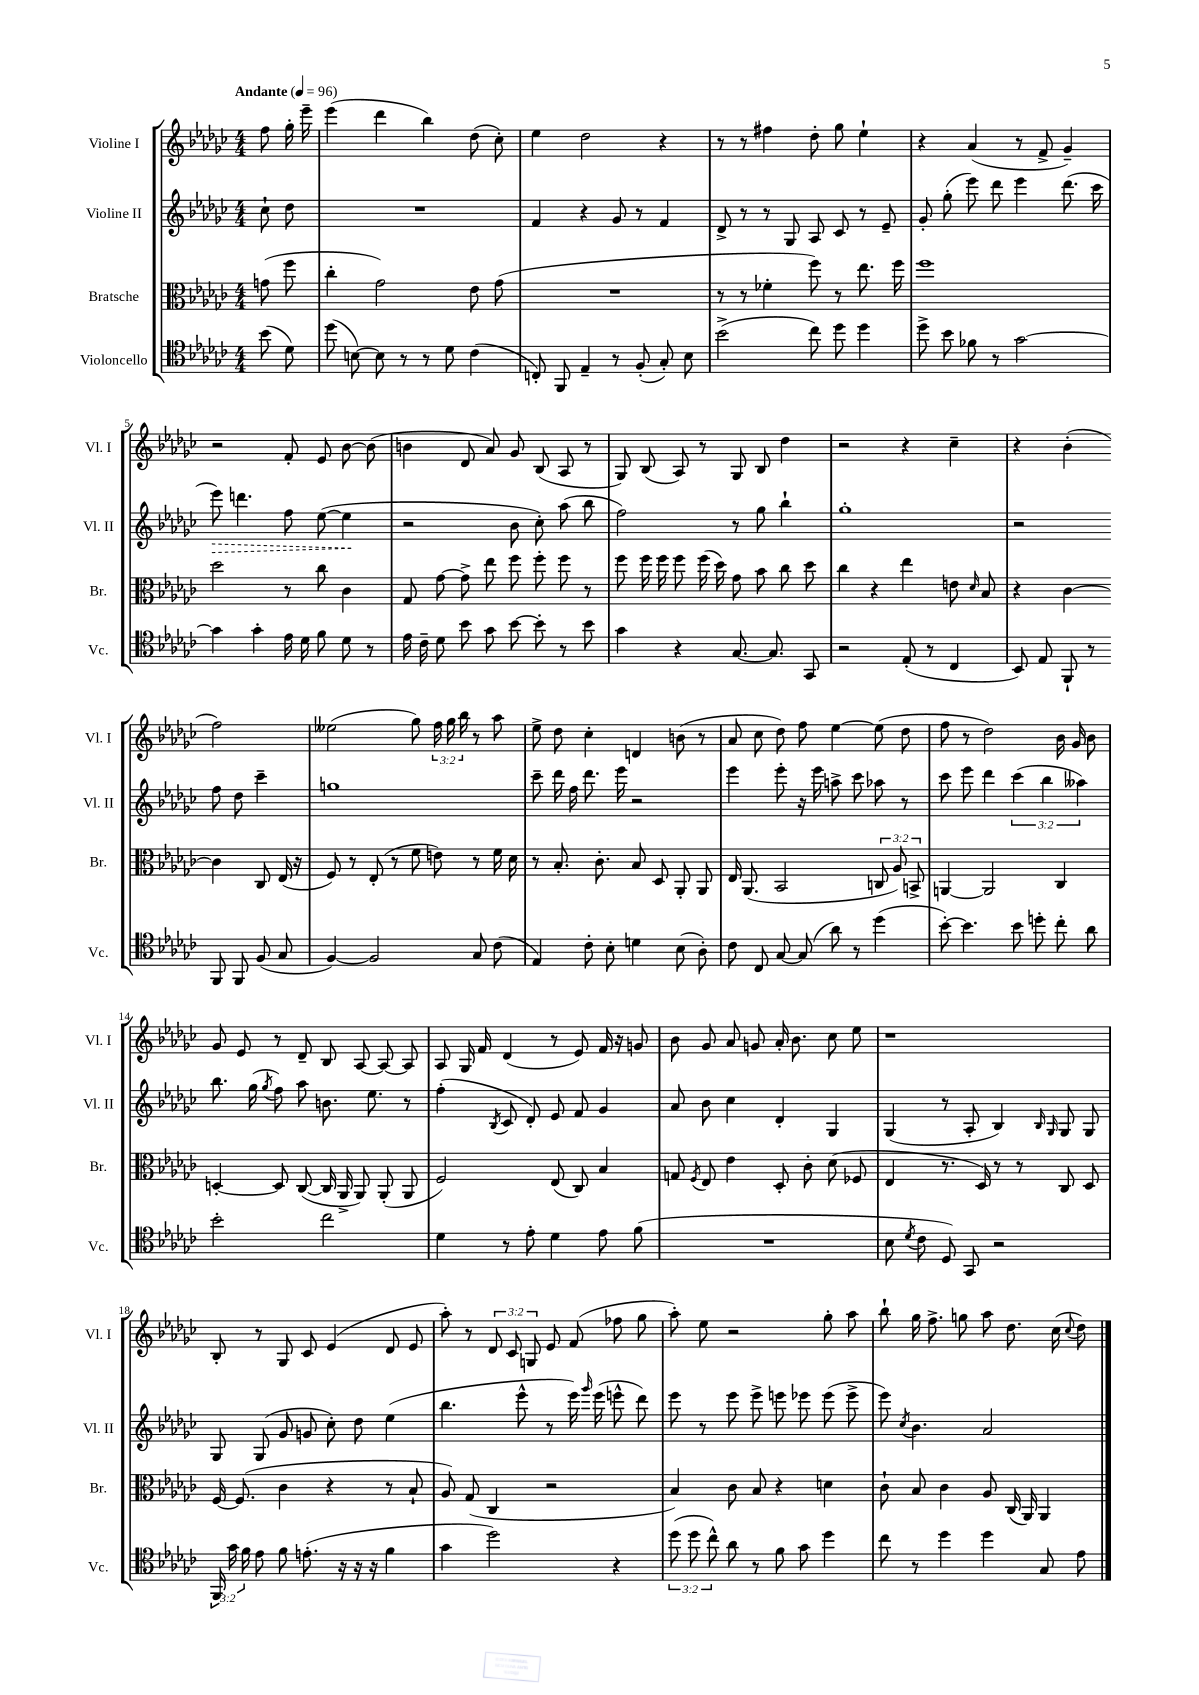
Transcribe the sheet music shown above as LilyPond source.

<<
\new StaffGroup <<
\new Staff = "s0" \with { instrumentName = "Violine I" shortInstrumentName = "Vl. I" } {
    \clef treble \key ges \major \numericTimeSignature \time 4/4 \override Staff.TupletNumber.text = #tuplet-number::calc-fraction-text \partial 4 \tempo "Andante" 4 = 96
    \autoBeamOff f''8 ges''16-. ees'''16-- |
    ees'''4( des'''4 bes''4) des''8( ces''8-.) |
    ees''4 des''2 r4 |
    r8 r8 fis''4 des''8-. ges''8 ees''4-! |
    r4 aes'4( r8 f'8-> ges'4--) |
    r2 f'8-. ees'8 bes'8~ bes'8( |
    b'4 des'8 aes'8) ges'8 bes8( aes8 r8 |
    ges8) bes8( aes8) r8 ges8 bes8 des''4 |
    r2 r4 ces''4-- |
    r4 bes'4-.( f''2) |
    eeses''2( ges''8) \tuplet 3/2 { f''16 ges''16 bes''16 } r8 aes''8 |
    ees''8-> des''8 ces''4-. d'4 b'8( r8 |
    aes'8 ces''8 des''8) f''8 ees''4~ ees''8( des''8 |
    f''8 r8 des''2) bes'16 ges'16 bes'8 |
    ges'8 ees'8 r8 des'8-- bes8 aes8~ aes8~ aes8 |
    aes8 ges16 f'16 des'4( r8 ees'8) f'16 r16 g'8 |
    bes'8 ges'8 aes'8 g'8 aes'16-. bes'8. ces''8 ees''8 |
    r1 |
    bes8-. r8 ges8 ces'8 ees'4( des'8 ees'8 |
    aes''8-.) r8 \tuplet 3/2 { des'8 ces'8 g8 } ees'8 f'8( fes''8 ges''8 |
    aes''8-.) ees''8 r2 ges''8-. aes''8 |
    bes''8-! ges''16 f''8.-> g''8 aes''8 des''8. ces''16( \appoggiatura { ces''8 } des''8) \bar "|." |
}
\new Staff = "s1" \with { instrumentName = "Violine II" shortInstrumentName = "Vl. II" } {
    \clef treble \key ges \major \numericTimeSignature \time 4/4 \override Staff.TupletNumber.text = #tuplet-number::calc-fraction-text \partial 4
    \autoBeamOff ces''8-! des''8 |
    R1 |
    f'4 r4 ges'8 r8 f'4 |
    des'8-> r8 r8 ges8 aes8 ces'8 r8 ees'8-- |
    ges'8-. ges''8-.( ees'''8) des'''8 ees'''4 des'''8.( ces'''16 |
    \once \override Hairpin.style = #'dashed-line ees'''8\>) d'''4. f''8 ees''8~( ees''4\! |
    r2 bes'8 ces''8-.) aes''8( bes''8 |
    f''2) r8 ges''8 bes''4-! |
    ges''1-. |
    r2 f''8 des''8 ces'''4-- |
    g''1 |
    ces'''8-- des'''16 f''16 des'''8. ees'''16 r2 |
    ees'''4 ees'''8-. r16 ees'''16 a''8-> ces'''8 aes''8 r8 |
    ces'''8 ees'''8 des'''4 \tuplet 3/2 { ces'''4( bes''4 aeses''4) } |
    bes''8. ges''16( \acciaccatura { ges''8 } f''8) aes''8 b'8. ees''8. r8 |
    f''4-.( \acciaccatura { bes8 } ces'8 des'8-.) ees'8 f'8 ges'4 |
    aes'8 bes'8 ces''4 des'4-. ges4 |
    ges4( r8 aes8-. bes4) \grace { bes16 ges16 } ges8 ges8 |
    ges8 ges8( ges'8 g'8 ces''8-.) des''8 ees''4( |
    bes''4. ees'''8-^ r8 ees'''16) \grace { ges'''16 } ees'''16( e'''8-^ des'''8) |
    ees'''8 r8 ees'''8 ees'''8-> e'''8 ees'''8 ees'''8( ees'''8-> |
    ees'''8) \acciaccatura { ces''8 } bes'4. aes'2 \bar "|." |
}
\new Staff = "s2" \with { instrumentName = "Bratsche" shortInstrumentName = "Br." } {
    \clef alto \key ges \major \numericTimeSignature \time 4/4 \override Staff.TupletNumber.text = #tuplet-number::calc-fraction-text \partial 4
    \autoBeamOff g'8( f''8 |
    ces''4-. ges'2) ees'8 ges'8( |
    R1 |
    r8 r8 fes'4-. f''8) r8 ees''8. f''16 |
    f''1 |
    des''2 r8 ces''8 ces'4 |
    ges8 ges'8~ ges'8-> ees''8 f''8 f''8-. f''8 r8 |
    f''8 f''16 f''16 f''8 f''16( des''16) ges'8 bes'8 ces''8 des''8 |
    ces''4 r4 ees''4 e'8 \grace { des'16 } bes8 |
    r4 ces'4~ ces'4 ces8 ees16( r16 |
    f8) r8 ees8-.( r8 f'8 e'8) r8 f'16 des'16 |
    r8 bes8.-. ces'8.-. bes8 des8 aes,8-. aes,8 |
    ees16 aes,8.( bes,2 \tuplet 3/2 { c8 aes8) b,8-> } |
    a,4~ a,2 ces4 |
    d4~-. d8 ces8~( ces16 aes,16-> aes,8) aes,8-.( aes,8 |
    f2) ees8( ces8) bes4 |
    g8 \acciaccatura { f8 } ees8 ees'4 des8-. ces'8-. des'8( fes8 |
    ees4 r8. des16) r8 r8 ces8 des8 |
    f16~ f8.( ces'4 r4 r8 bes8-! |
    aes8) ges8( ces4 r2 |
    bes4) ces'8 bes8 r4 d'4 |
    ces'8-! bes8 ces'4 aes8 ces16( aes,16) aes,4 \bar "|." |
}
\new Staff = "s3" \with { instrumentName = "Violoncello" shortInstrumentName = "Vc." } {
    \clef tenor \key ges \major \numericTimeSignature \time 4/4 \override Staff.TupletNumber.text = #tuplet-number::calc-fraction-text \partial 4
    \autoBeamOff bes'8( des'8) |
    des''8( b8~) b8 r8 r8 des'8 ces'4( |
    c8-.) f,8 ees4-- r8 f8-.( ges8-.) bes8 |
    bes'2->( ces''8) des''8 des''4 |
    des''8-> bes'8 fes'8 r8 ges'2~ |
    ges'4 ges'4-. ees'16 des'16 f'8 des'8 r8 |
    ees'16 ces'16-- des'8 bes'8 ges'8 bes'8~ bes'8-. r8 bes'8 |
    ges'4 r4 ges8.~ ges8. ges,8 |
    r2 ees8-.( r8 ces4 |
    bes,8) ees8 f,8-! r8 f,8 f,8 f8( ges8 |
    f4~) f2 ges8 ces'8( |
    ees4) ces'8-. bes8-. d'4 bes8( aes8-.) |
    ces'8 ces8 ges8~ ges8( aes'8) r8 des''4( |
    bes'8~-.) bes'4. bes'8 d''8-. ces''8-. aes'8 |
    bes'2-. ces''2 |
    des'4 r8 ees'8-. des'4 ees'8 f'8( |
    R1 |
    bes8 \acciaccatura { des'8 } ces'8 des8) ges,8 r2 |
    \tuplet 3/2 { f,16 ges'16 f'16 } ees'8 f'8 e'8.-.( r16 r16 r16 f'4 |
    ges'4 des''2) r4 |
    \tuplet 3/2 { des''8( des''8 ces''8-^) } aes'8 r8 f'8 ges'8 des''4 |
    ces''8 r8 des''4 des''4 ges8 ees'8 \bar "|." |
}
>>
>>
